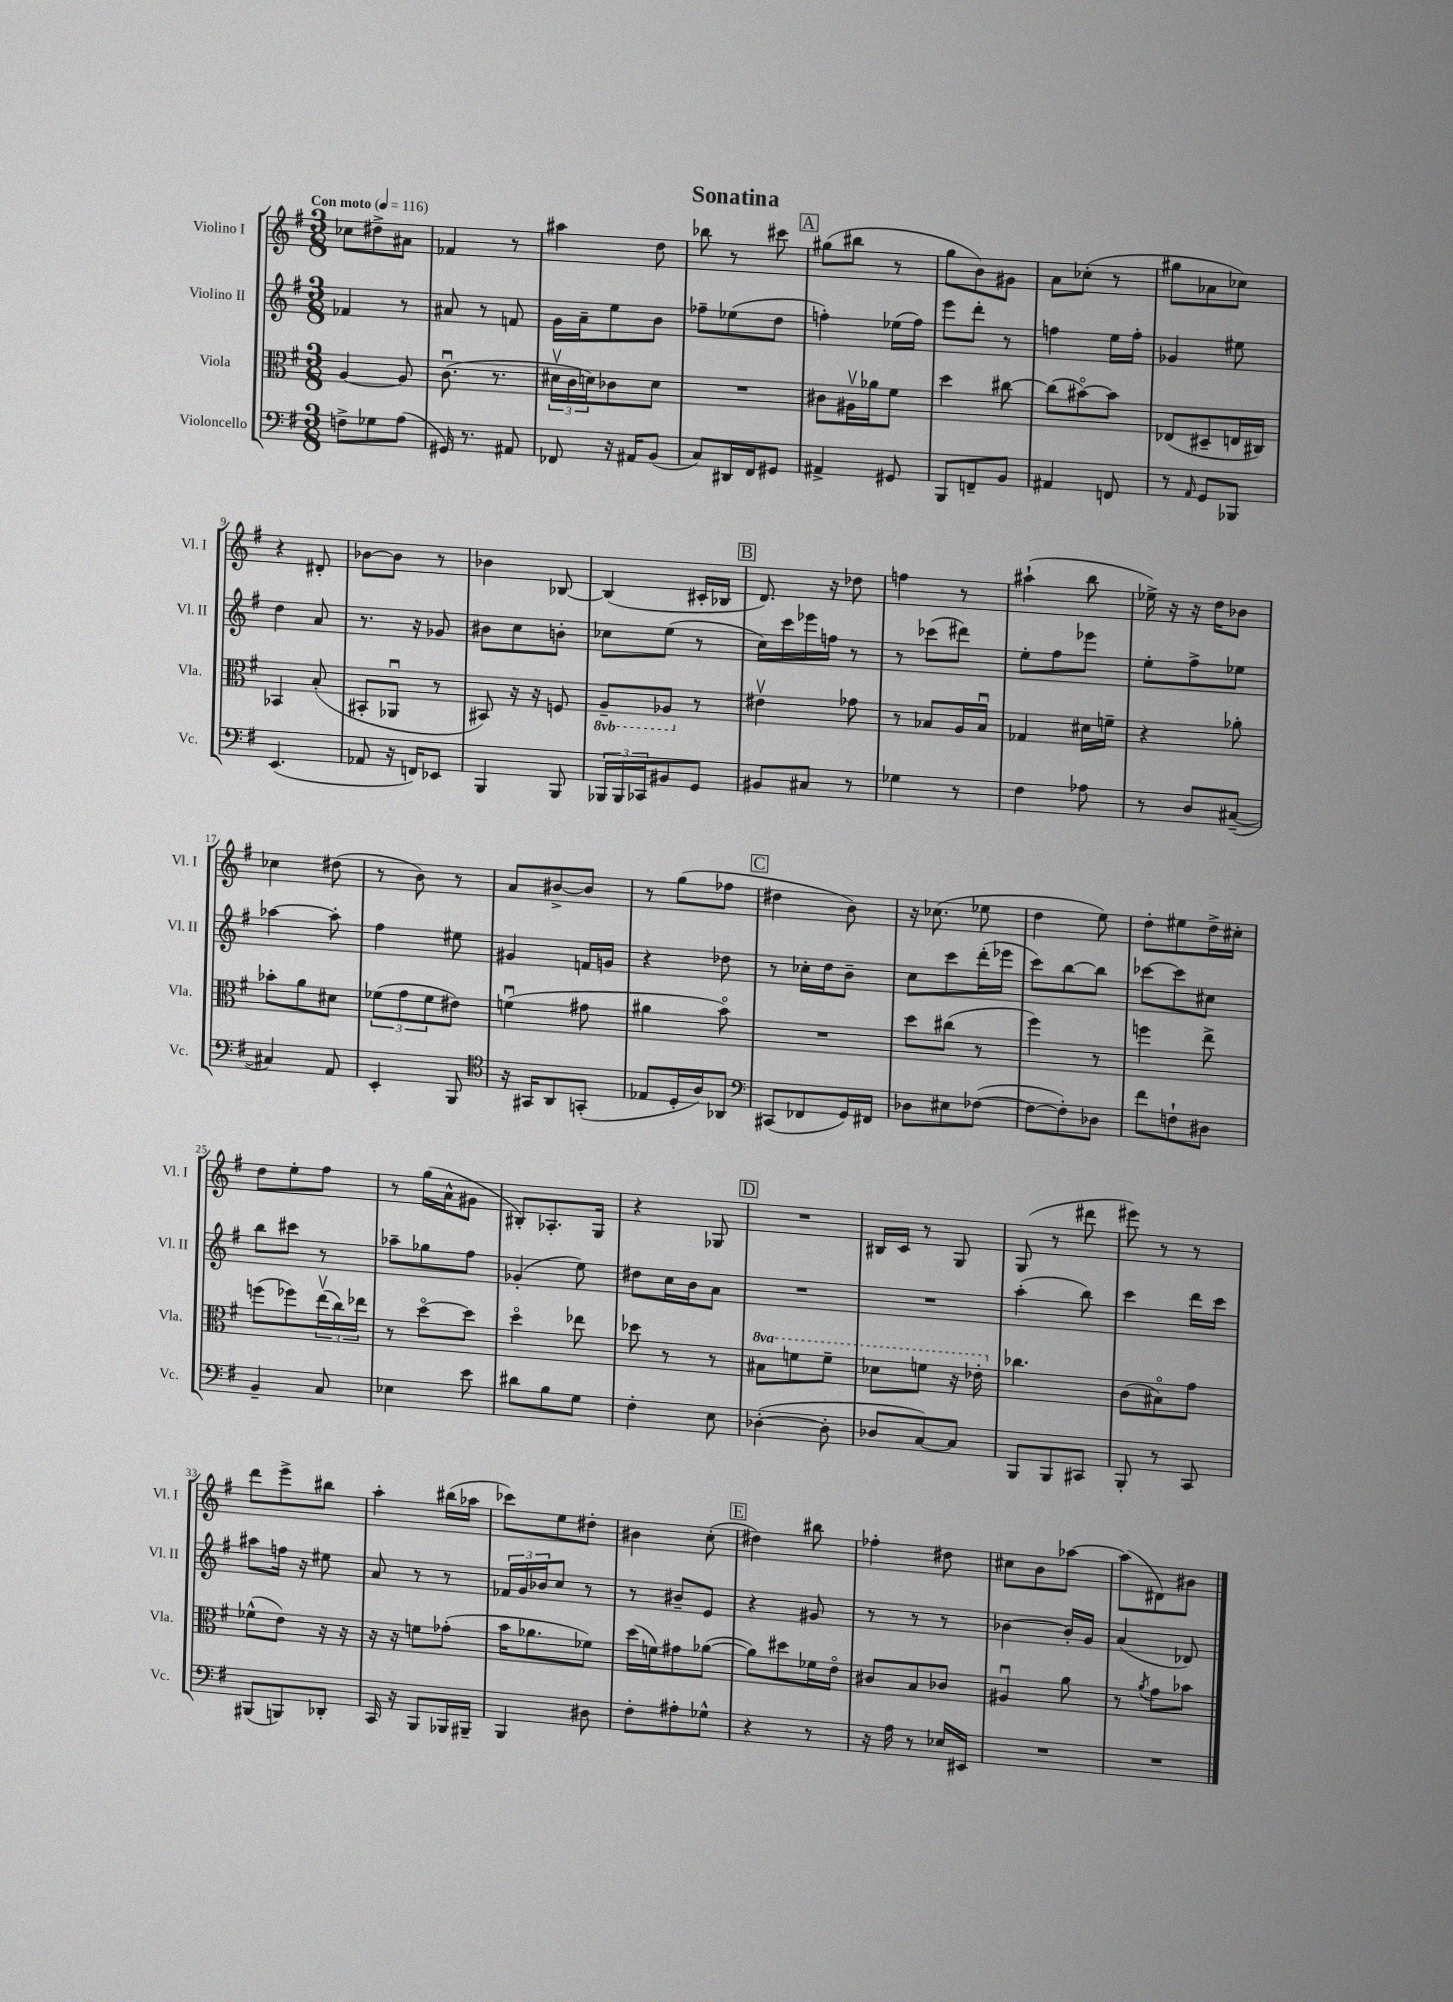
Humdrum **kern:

**kern	**kern	**kern	**kern
*part4	*part3	*part2	*part1
*staff4	*staff3	*staff2	*staff1
*I"Violoncello	*I"Viola	*I"Violino II	*I"Violino I
*I'Vc.	*I'Vla.	*I'Vl. II	*I'Vl. I
*clefF4	*clefC3	*clefG2	*clefG2
*k[f#]	*k[f#]	*k[f#]	*k[f#]
*M3/8	*M3/8	*M3/8	*M3/8
*MM116	*MM116	*MM116	*MM116
=1	=1	=1	=1
!	!	!	!LO:TX:a:B:t=Con moto
8Fn^\L	[4A/	4f-X/	8cc-X\L
8G-X\	.	.	8dd#X^\
(8A\J	8A/]	8r	8a#X\J
=2	=2	=2	=2
16GG#X/)	(8.cu\	8a#X/	4f-X/
8.r	.	.	.
.	.	8r	.
.	8.r	.	.
8AA#X/	.	8fn/	8r
=3	=3	=3	=3
8FF-X/	24d#Xv\LL	16g\LL	4aa#X\
.	24c\	.	.
.	.	16a~\J	.
.	24dn\J)	.	.
16r	8c-X\	8ee\	.
16AA#X/KL	.	.	.
(8BB/J	8d\J	8b\J	8dd\
=4	=4	=4	=4
8C/L)	4.r	8ff-X~\L	8bb-X\
16DD#X/L	.	(8ee-X\	8r
16FF#/J	.	.	.
8GG#X/J	.	8dd\J	8ccc#X\
!!LO:REH:place=s1:t=A
=5	=5	=5	=5
4AA#X^/	8c#X\L	4ffn'\)	(8gg#X\L
.	16A#Xv\L	.	8bb#X\J
.	16a-X\J	.	.
8GG#X/	8f#\J	(16ee-X\LL	8r
.	.	16ff\JJ)	.
=6	=6	=6	=6
8BBB/L	4dd\	8eee\L	8gg\L
8FFn~/	.	8ddd'\J	8b\)
8BB/J	[8cc#X\	8r	8g#X\J
=7	=7	=7	=7
4AA#X/	(8cc#\L]	4ffn\	8a\L
.	[8b#X\)	.	(8cc-X'\J
8FFn/	8b#\J]	16ee\LL	8r
.	.	16ff'\JJ	.
=8	=8	=8	=8
8r	(8E-X/L	4g-X/	8gg#X\L
16qqAA/	.	.	.
8GG/L	8D#X~/	.	8a-X\
8BBB-X/J	16En/L	8ee#X\	8cc-X\J)
.	16C#X/JJ)	.	.
!!LO:LB:g=z
=9	=9	=9	=9
(4.EE/	4BB-X/	4dd\	4r
.	(8B'/	8a/	8d#X'/
=10	=10	=10	=10
8AA-X/	8BB#X'/L	8.r	[8b-X\L
16r	8AA-Xu/J	.	8b-\J]
16FFn/KL)	.	16r	.
8EE-X/J	8r	8g-X/	8r
=11	=11	=11	=11
4BBB/	8BB#X/)	8b#X\L	4b-X\
.	16r	8cc\	.
.	16r	.	.
8BBB/	8Fn/	8bn'\J	[8B-X/
=12	=12	=12	=12
*	*8ba	*	*
24BBB-X/LL	8AA~/L	8cc-X\L	(4B-/]
24BBB-/	.	.	.
24CC-X/J	.	.	.
8BB#X/	8AA-X/J	(8ee\J	.
*	*X8ba	*	*
8GG/J	8r	8r	16c#X'/LL
.	.	.	16B-X/JJ
!!LO:REH:place=s1:t=B
=13	=13	=13	=13
8BB#X/L	4e#Xv\	16cc\LL)	8.d/)
.	.	16ccc\	.
8C#X/J	.	16eee-X\	.
.	.	16ffn\JJ	16r
8r	8g-X\	8r	8dd-X\
=14	=14	=14	=14
4G-X\	8r	8r	4ffn\
.	8B-X/L	(8ccc-X\L	.
8r	16A/L	8ddd#X\J)	8r
.	16B-u/JJ	.	.
=15	=15	=15	=15
4F#\	4G-X/	8ee'\L	(4aa#X`\
.	.	8ff#\	.
8A-X\	16d#X\LL	8eee-X\J	8bb\
.	16fn~\JJ	.	.
=16	=16	=16	=16
8r	4r	8ee'\L	16ee-X^\)
.	.	.	16r
8D/L	.	8ff#^\	16r
.	.	.	16dd\KL
([8C#X~/J	8a-X'\	8ee-X\J	8b-X\J
!!LO:LB:g=z
=17	=17	=17	=17
4C#X/])	8b-X'\L	[4aa-X\	4cc-X\
.	8a\	.	.
8AA/	8d#X\J	8aa-'\]	(8dd#X\
=18	=18	=18	=18
4EE'/	(12f-X\L	4ff#\	8r
.	12g\	.	.
.	.	.	8b\)
.	12f-\	.	.
8BBB/	8e#X\J)	8ee#X\	8r
=19	=19	=19	=19
*clefC4	*	*	*
16r	(4fnu\	4g#X/	8a/L
16GG#X/KL	.	.	.
8AA/	.	.	[8b#X^/
(8GGn'/J	8g#X\	16fn/LL	8b#/J]
.	.	16gn/JJ	.
=20	=20	=20	=20
8E-X/L	4a#X\	4r	8r
16D'/L	.	.	(8gg\L
16A/J)	.	.	.
8AA-X/J	8b\)	8dd-X\	8ff-X\J
!!LO:REH:place=s1:t=C
=21	=21	=21	=21
*clefF4	*	*	*
(8CC#X/L	4.r	8r	4dd#X\
8FF-X/	.	16cc-X'\LL	.
.	.	16dd\J	.
16GG/L)	.	8b~\J	8b\)
16FF#X/JJ	.	.	.
=22	=22	=22	=22
8D-X\L	8dd\L	8cc\L	16r
.	.	.	(8.cc-X\
8E#X\	(8cc#X\J	8ccc\	.
([8F-X\J	8r	(16ddd'\L	8ee-X\
.	.	16eee-X\JJ	.
=23	=23	=23	=23
8F-\L_	4ff#\)	8ccc\L)	4dd\
8F-'\])	.	[8bb\	.
8D-X\J	8r	8bb\J]	8ee\)
=24	=24	=24	=24
8f#\L	4ffn\	[8ccc-X\L	8dd'\L
8Fn`\	.	8ccc-\]	8ee#X\
8D#X\J	8ee^\	8cc#X\J	16dd^\L
.	.	.	16cc#X'\JJ
!!LO:LB:g=z
=25	=25	=25	=25
4BB~/	(8ffn\L	8bb\L	8dd\L
.	8ff-X\)	8ccc#X\J	8ee'\
8C/	(24eev\L	8r	8ff#\J
.	24cc\)	.	.
.	24ee-X\JJ	.	.
=26	=26	=26	=26
4E-X\	8r	8aa-X~\L	8r
.	[8dd\L	8gg-X\	(16gg\LL
.	.	.	16a^^\J
8e\	8dd\J]	8ff#\J	8g#X\J
=27	=27	=27	=27
8d#X\L	4dd\	(4g-X'/	8B#X'/L)
8B\	.	.	8.A-X'/
8G\J	8ee-X\	8ee\)	.
.	.	.	16G/Jk
=28	=28	=28	=28
4F#'\	8dd-X\	8dd#X\L	4r
.	8r	16cc\L	.
.	.	16b\J	.
8E\	8r	8a\J	8G-X/
!!LO:REH:place=s1:t=D
=29	=29	=29	=29
*	*8va	*	*
([4D-X'\	8b#X\L	4.r	4.r
.	8ffn\	.	.
8D-'\]	8ff~\J	.	.
=30	=30	=30	=30
8D-X/L	8dd-X\L	4.r	16B#X/LL
.	.	.	16c/JJ
[8C/)	8ffn\J	.	8r
8C/J]	16r	.	8G/
.	16ee-X'\	.	.
=31	=31	=31	=31
*	*X8va	*	*
8BBB/L	4.cc-X\	(4aa'\	(8G/
8BBB/	.	.	8r
8CC#X/J	.	8bb\)	8ddd#X\
=32	=32	=32	=32
8BBB'/	(8c\L	4ccc\	8eee#X\)
8r	8B#X\)	.	8r
8CC/	8g\J	16ddd\LL	8r
.	.	16ccc\JJ	.
!!LO:LB:g=z
=33	=33	=33	=33
(8BBB#X/L	(8f-X^^\L	8aa#X\L	8ddd\L
8BBBn/)	8e\J)	16ffn\Jk	8eee^\
.	.	16r	.
8DD-X'/J	16r	8ee#X\	8bb#X\J
.	16r	.	.
=34	=34	=34	=34
16CC/	16r	8a/	4aa'\
16r	16r	.	.
8BBB/L	8fn\L	8r	.
16BBB-X/L	(8g-X'\J	8r	(16bb#X\LL
16BBB#X~/JJ	.	.	16aa-X\JJ
=35	=35	=35	=35
4BBB/	16b\KL	24f-X/LL	8ccc-X\L)
.	.	24g/	.
.	8.a-X\	.	.
.	.	24b-X/J	.
.	.	8cc/J	8ee\
8D#X\	8f-X\J)	8r	8dd#X'\J
=36	=36	=36	=36
8F#'\L	(16dd\LL	8r	4b#X\
.	16fn\J)	.	.
8A#X'\	8g#X\	8b#X~/L	.
8G-X^^\J	([8a-X\J	8e/J	(8cc'\
!!LO:REH:place=s1:t=E
=37	=37	=37	=37
4r	8a-\L])	4r	4dd#X\)
.	8dd#X\	.	.
8r	16f-X\L	8g#X/	8bb#X\
.	16e\JJ	.	.
=38	=38	=38	=38
16r	8c#X/L	8r	4ff-X'\
16A\	.	.	.
8r	8B/	8r	.
16E-X/LL	8c-X/J	8r	8dd#X\
16EE#X/JJ	.	.	.
=39	=39	=39	=39
4.r	4A#Xu/	[4b-X\	8cc#X\L
.	.	.	8b\
.	8a\	16b-'/LL]	[8aa-X\J
.	.	16g/JJ	.
=40	=40	=40	=40
4.r	8r	(4a/	(8aa-\L]
.	8qa/	.	.
.	8g\L	.	8d#X\)
.	8b-X\J	8d-X/)	8b#X\J
==	==	==	==
*-	*-	*-	*-
